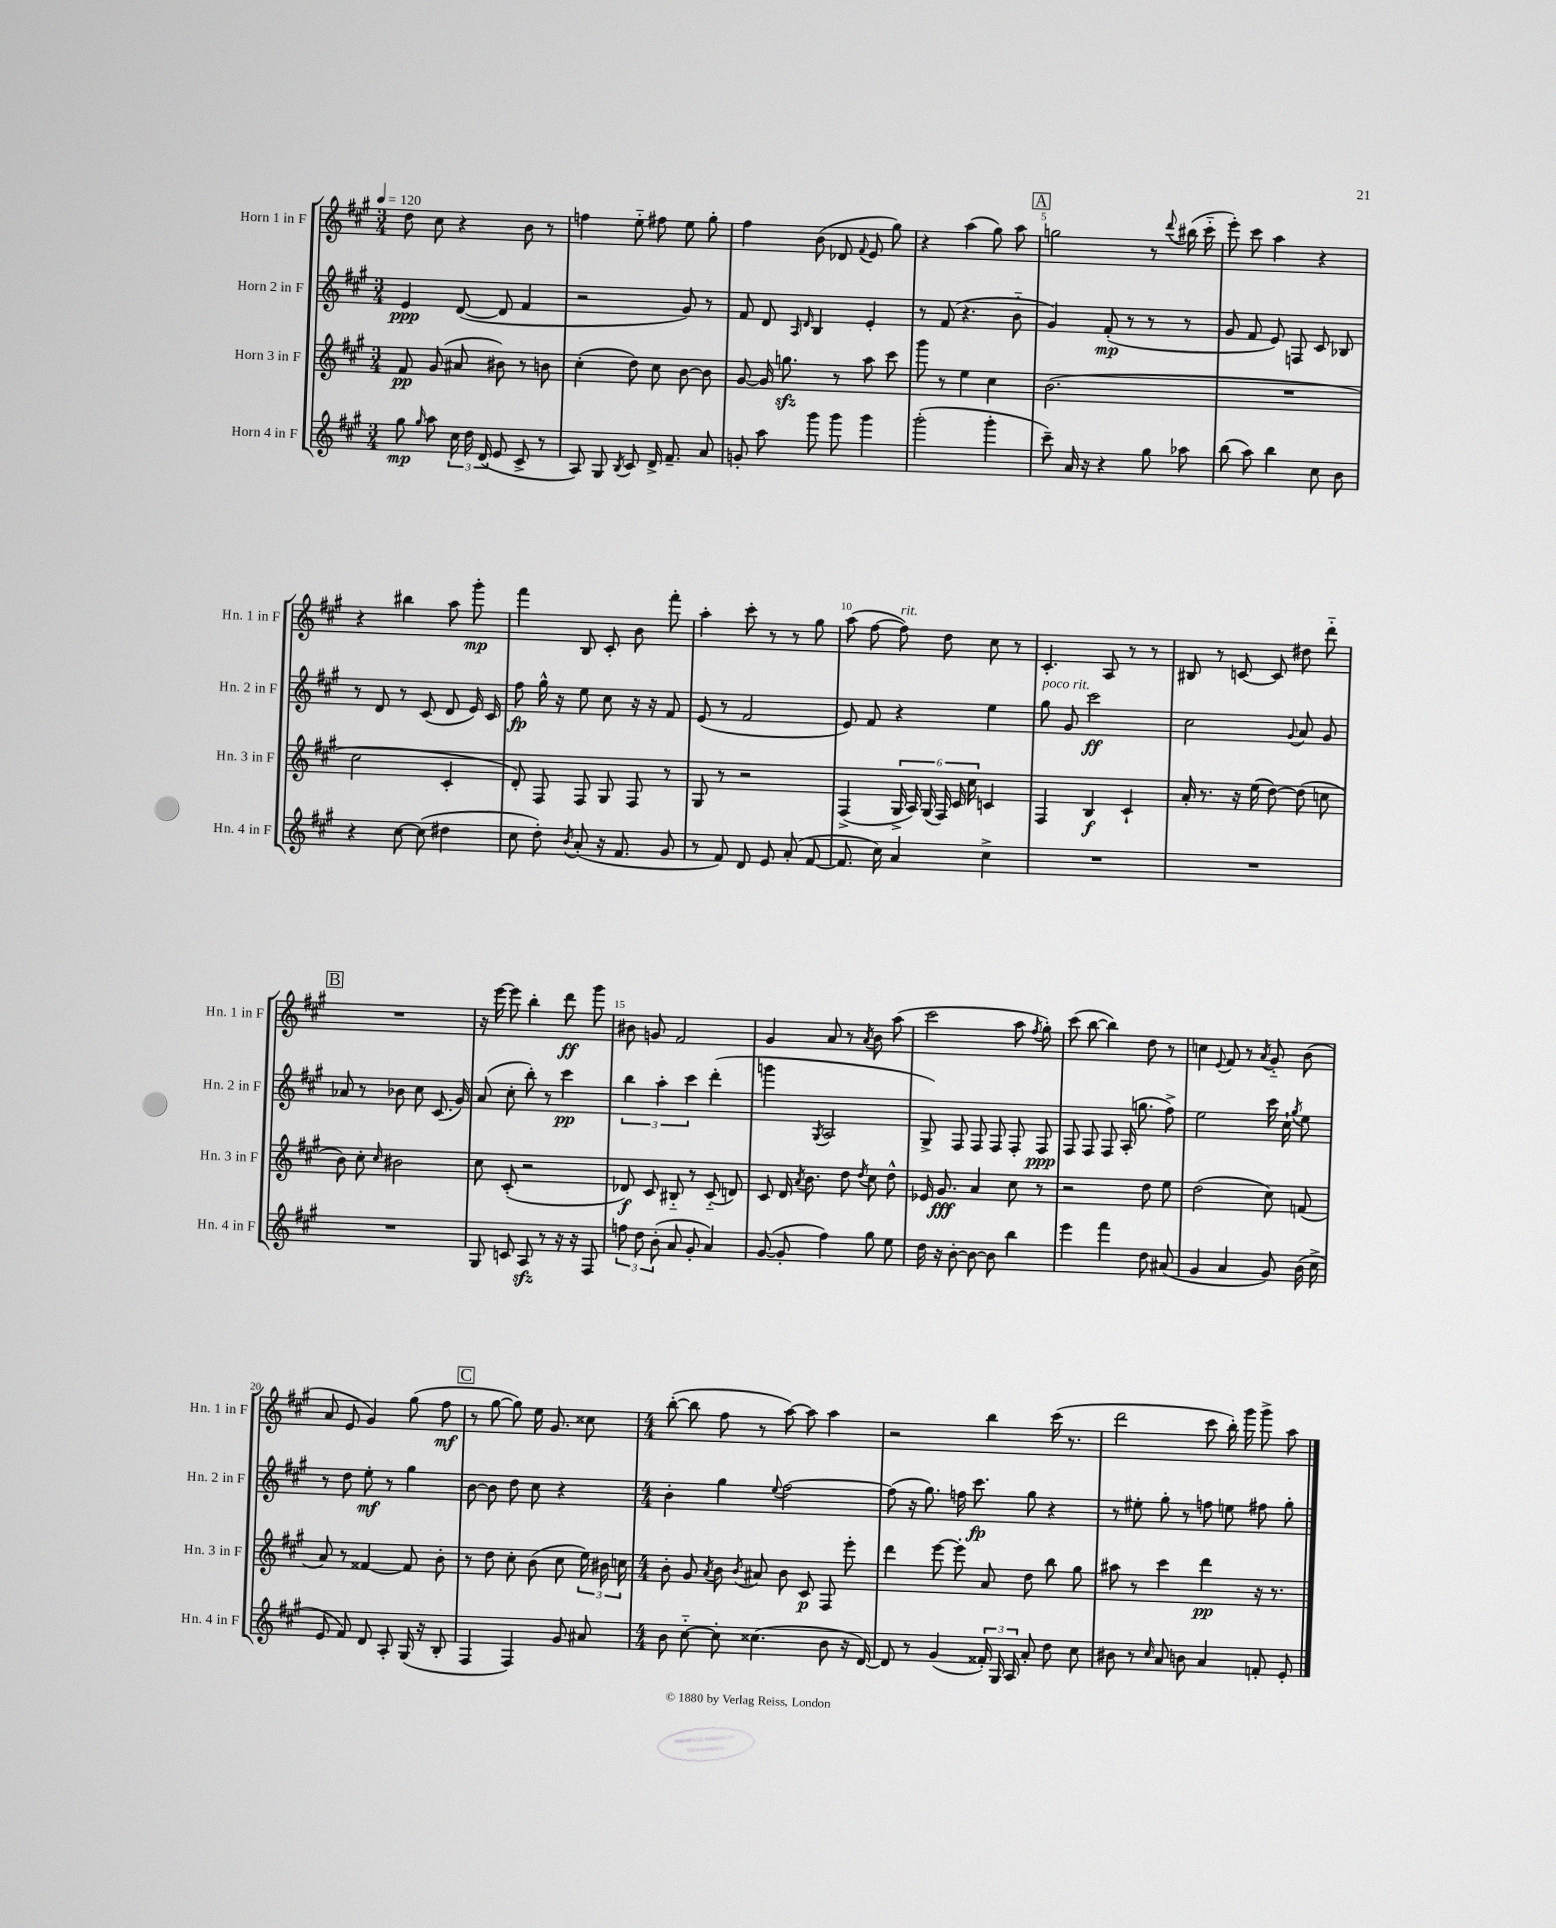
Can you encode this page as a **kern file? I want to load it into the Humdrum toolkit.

**kern	**dynam	**kern	**dynam	**kern	**dynam	**kern	**dynam
*part4	*part4	*part3	*part3	*part2	*part2	*part1	*part1
*staff4	*staff4	*staff3	*staff3	*staff2	*staff2	*staff1	*staff1
*I"Horn 4 in F	*	*I"Horn 3 in F	*	*I"Horn 2 in F	*	*I"Horn 1 in F	*
*I'Hn. 4 in F	*	*I'Hn. 3 in F	*	*I'Hn. 2 in F	*	*I'Hn. 1 in F	*
*clefG2	*	*clefG2	*	*clefG2	*	*clefG2	*
*k[f#c#g#]	*	*k[f#c#g#]	*	*k[f#c#g#]	*	*k[f#c#g#]	*
*M3/4	*	*M3/4	*	*M3/4	*	*M3/4	*
*MM120	*	*MM120	*	*MM120	*	*MM120	*
=1	=1	=1	=1	=1	=1	=1	=1
8gg#\	mp	8f#/	pp	4e/	ppp	8dd\	.
16qqgg#/	.	.	.	.	.	.	.
8aa\	.	(8g#/	.	.	.	8cc#\	.
24cc#\	.	8a#X/	.	([8d/	.	4r	.
24dd\	.	.	.	.	.	.	.
(24d/	.	.	.	.	.	.	.
8e/	.	8b#X\)	.	8d/]	.	.	.
8c#^/	.	8r	.	4f#/	.	8b\	.
8r	.	8bn\	.	.	.	8r	.
=2	=2	=2	=2	=2	=2	=2	=2
8A/)	.	(4cc#'\	.	2r	.	4ffn\	.
8G#/	.	.	.	.	.	.	.
8qB/	.	.	.	.	.	.	.
8c#/	.	8dd\)	.	.	.	8ee\	.
16d^/	.	8cc#\	.	.	.	8ff#X\	.
8.f#~/	.	.	.	.	.	.	.
.	.	[8b\	.	8g#/)	.	8ee\	.
8a/	.	8b\]	.	8r	.	8gg#'\	.
=3	=3	=3	=3	=3	=3	=3	=3
8gn'/	.	[8g#/	.	8f#/	.	4ff#\	.
8aa\	.	16g#/]	.	8d/	.	.	.
.	.	8.ggnzz\	.	.	.	.	.
.	.	.	.	16qqA/	.	.	.
.	.	.	.	16qqd/	.	.	.
8ggg#\	.	.	.	4B/	.	(8b\	.
8ggg#\	.	8r	.	.	.	8d-X/	.
.	.	.	.	.	.	8qqf#/	.
4ggg#\	.	8aa\	.	4e'/	.	8e/	.
.	.	8ccc#\	.	.	.	8gg#\)	.
=4	=4	=4	=4	=4	=4	=4	=4
(2ggg#'\	.	8ggg#\	.	8r	.	4r	.
.	.	8r	.	(8f#/	.	.	.
.	.	4ee\	.	4.r	.	(4aa\	.
4ggg#'\	.	4cc#\	.	.	.	8gg#\)	.
.	.	.	.	8b\	.	8aa\	.
!!LO:REH:place=s1:t=A
=5	=5	=5	=5	=5	=5	=5	=5
8ccc#~\)	.	(2.b\	.	4g#/)	.	2ggn\	.
16a/	.	.	.	.	.	.	.
16r	.	.	.	.	.	.	.
4r	.	.	.	(8f#'/	mp	.	.
.	.	.	.	8r	.	.	.
8gg#\	.	.	.	8r	.	8r	.
.	.	.	.	.	.	8qqddd/	.
8aa-X\	.	.	.	8r	.	(16bb#X\	.
.	.	.	.	.	.	16ccc#\	.
=6	=6	=6	=6	=6	=6	=6	=6
(8bb\	.	2.r	.	8g#/	.	8eee'\)	.
8aa\)	.	.	.	8f#/	.	8ccc#\	.
4bb\	.	.	.	8e/)	.	4aa\	.
.	.	.	.	8Fn/	.	.	.
8cc#\	.	.	.	8c#/	.	4r	.
8b\	.	.	.	8B-X/	.	.	.
!!LO:LB:g=z
=7	=7	=7	=7	=7	=7	=7	=7
4r	.	2cc#\	.	8r	.	4r	.
.	.	.	.	8d/	.	.	.
[8cc#\	.	.	.	8r	.	4bb#X\	.
(8cc#\]	.	.	.	(8c#/	.	.	.
4dd#X\	.	4c#'/	.	8d/	.	8aa\	.
.	.	.	.	16e/)	.	8ggg#'\	mp
.	.	.	.	16c#/	.	.	.
=8	=8	=8	=8	=8	=8	=8	=8
8cc#\	.	8d'/)	.	8ff#\	fp	4fff#\	.
8dd'\)	.	8F#/	.	16gg#^^\	.	.	.
.	.	.	.	16r	.	.	.
8qb/	.	.	.	.	.	.	.
(8a'/	.	8F#/	.	8ee\	.	8B/	.
16r	.	8G#/	.	8cc#\	.	8c#'/	.
8.f#/	.	.	.	.	.	.	.
.	.	8F#/	.	16r	.	8b\	.
.	.	.	.	16r	.	.	.
8g#/	.	8r	.	8f#/	.	8fff#'\	.
=9	=9	=9	=9	=9	=9	=9	=9
8r	.	8G#/	.	(8e/	.	4aa'\	.
8f#/)	.	8r	.	8r	.	.	.
8d/	.	2r	.	2f#/	.	8ccc#'\	.
8e/	.	.	.	.	.	8r	.
(8a'/	.	.	.	.	.	8r	.
[8f#/	.	.	.	.	.	8gg#\	.
=10	=10	=10	=10	=10	=10	=10	=10
8.f#/]	.	(4F#^/	.	8e/)	.	(8aa\	.
.	.	.	.	8f#/	.	[8ff#\	.
16cc#\)	.	.	.	.	.	.	.
!	!	!	!	!	!	!LO:TX:a:i:t=rit.	!
4a/	.	24G#^/	.	4r	.	8ff#\])	.
.	.	24A/)	.	.	.	.	.
.	.	(24G#/	.	.	.	.	.
.	.	24F#/)	.	.	.	8dd\	.
.	.	24c#/	.	.	.	.	.
.	.	24cc#\	.	.	.	.	.
4cc#^\	.	4cn/	.	4ee\	.	8cc#\	.
.	.	.	.	.	.	8r	.
=11	=11	=11	=11	=11	=11	=11	=11
!	!	!	!	!LO:TX:a:i:t=poco rit.	!	!	!
2.r	.	4F#/	.	8gg#\	.	4.c#'/	.
.	.	.	.	8g#/	.	.	.
.	.	4B/	f	2ccc#\	ff	.	.
.	.	.	.	.	.	8A/	.
.	.	4c#`/	.	.	.	8r	.
.	.	.	.	.	.	8r	.
=12	=12	=12	=12	=12	=12	=12	=12
2.r	.	16a'/	.	2cc#\	.	8B#X/	.
.	.	8.r	.	.	.	.	.
.	.	.	.	.	.	8r	.
.	.	16r	.	.	.	[8cn/	.
.	.	(16ee\	.	.	.	.	.
.	.	[8dd\)	.	.	.	8c/]	.
.	.	.	.	8qqg#/	.	.	.
.	.	(8dd\]	.	8a/	.	8dd#X\	.
.	.	8ccn\	.	8g#/	.	8ddd\	.
!!LO:LB:g=z
!!LO:REH:place=s1:t=B
=13	=13	=13	=13	=13	=13	=13	=13
2.r	.	8b\)	.	8a-X/	.	2.r	.
.	.	8cc#'\	.	8r	.	.	.
.	.	16qqcc#/	.	.	.	.	.
.	.	2b#X\	.	8b-X\	.	.	.
.	.	.	.	8cc#\	.	.	.
.	.	.	.	(8.c#/	.	.	.
.	.	.	.	16g#/)	.	.	.
=14	=14	=14	=14	=14	=14	=14	=14
8G#/	.	8cc#\	.	(8a/	.	16r	.
.	.	.	.	.	.	[16eee\	.
8cn/	.	(8c#'/	.	8cc#'\	.	8eee\]	.
8Azz/	.	2r	.	8bb'\)	.	4bb'\	.
8r	.	.	.	8r	.	.	.
16r	.	.	.	4ccc#\	pp	8ddd\	ff
16r	.	.	.	.	.	.	.
8F#/	.	.	.	.	.	8ggg#\	.
=15	=15	=15	=15	=15	=15	=15	=15
12ffn\	.	8d-X/)	f	6bb\	.	8b#X\	.
12dd\	.	.	.	.	.	.	.
.	.	8c#/	.	.	.	8gn/	.
(12b'\	.	.	.	6aa'\	.	.	.
8a/	.	8B#X/	.	.	.	2f#/	.
.	.	.	.	6ccc#\	.	.	.
8g#'/	.	8r	.	.	.	.	.
4a/)	.	(8c#/	.	(4ddd'\	.	.	.
.	.	8dn/)	.	.	.	.	.
=16	=16	=16	=16	=16	=16	=16	=16
([8g#/	.	8c#/	.	4gggn\	.	4g#/	.
8g#'/]	.	16d/	.	.	.	.	.
.	.	8qa/	.	.	.	.	.
.	.	8.b\	.	.	.	.	.
.	.	.	.	8qG#/	.	.	.
4ff#\)	.	.	.	2A/	.	8a/	.
.	.	8dd\	.	.	.	8r	.
.	.	8qdd/	.	.	.	8qa/	.
8gg#\	.	8cc#\	.	.	.	8b\	.
8ee\	.	8dd^^\	.	.	.	(8aa\	.
=17	=17	=17	=17	=17	=17	=17	=17
16dd\	.	16e-X/	.	8G#^/)	.	2ccc#\	.
16r	.	8.g#/	fff	.	.	.	.
[8b'\	.	.	.	8F#/	.	.	.
8b\_	.	4a/	.	8F#/	.	.	.
8b\]	.	.	.	8F#/	.	.	.
4bb\	.	8cc#\	.	8F#'/	.	8aa\	.
.	.	.	.	.	.	8qff#/	.
.	.	8r	.	8F#/	ppp	8gg#'\)	.
=18	=18	=18	=18	=18	=18	=18	=18
4eee\	.	2r	.	8F#/	.	(8ccc#\	.
.	.	.	.	8F#/	.	[8bb\	.
4fff#\	.	.	.	8F#/	.	4bb\])	.
.	.	.	.	(16A'/	.	.	.
.	.	.	.	8.ggn\	.	.	.
8dd\	.	8dd\	.	.	.	8dd\	.
(8a#X/	.	8ee\	.	8ff#^\)	.	8r	.
=19	=19	=19	=19	=19	=19	=19	=19
4g#/	.	(2dd\	.	2ee\	.	4ccn\	.
.	.	.	.	.	.	8qqe/	.
4a/	.	.	.	.	.	8f#/	.
.	.	.	.	.	.	8r	.
.	.	.	.	.	.	8qa/	.
8g#/)	.	8cc#\)	.	16ccc#\	.	8g#/	.
.	.	.	.	16cc#`\	.	.	.
.	.	.	.	8qgg#/	.	.	.
(16b\	.	(8fn/	.	8ee\	.	(8b\	.
16cc#^\	.	.	.	.	.	.	.
!!LO:LB:g=z
=20	=20	=20	=20	=20	=20	=20	=20
8e/	.	8a/)	.	8r	.	8a/	.
8f#/)	.	8r	.	8dd\	.	8e/	.
8d/	.	[4f##X/	.	8ee'\	mf	4g#/)	.
8A'/	.	.	.	8r	.	.	.
(16G#/	.	8f##/]	.	4gg#\	.	(8gg#\	.
16r	.	.	.	.	.	.	.
8B'/	.	8b'\	.	.	.	8ff#\	mf
!!LO:REH:place=s1:t=C
=21	=21	=21	=21	=21	=21	=21	=21
4F#/	.	8r	.	[8b\	.	8r	.
.	.	8dd\	.	8b\]	.	[8gg#\	.
4F#/)	.	8cc#'\	.	8dd\	.	8gg#\])	.
.	.	(8b\	.	8cc#\	.	16ee\	.
.	.	.	.	.	.	8.g#/	.
8g#/	.	8cc#\	.	4r	.	.	.
8a#X/	.	24ee\)	.	.	.	8cc##X\	.
.	.	24b#X\	.	.	.	.	.
.	.	24ccn\	.	.	.	.	.
=22	=22	=22	=22	=22	=22	=22	=22
*M4/4	*	*M4/4	*	*M4/4	*	*M4/4	*
8b\	.	8b'\	.	4b'\	.	([8bb'\	.
[8cc#\	.	8g#/	.	.	.	8bb\]	.
.	.	8qa/	.	.	.	.	.
8cc#'\]	.	8b\	.	4gg#\	.	8ff#\	.
.	.	8qb/	.	.	.	.	.
(4.cc##X\	.	8a#X/	.	.	.	8r	.
.	.	.	.	8qqee/	.	.	.
.	.	8b\	.	[2ff#\	.	[8aa\)	.
.	.	8c#/	p	.	.	8aa\]	.
8b\	.	8F#/	.	.	.	4aa\	.
16r	.	8eee'\	.	.	.	.	.
[16d/)	.	.	.	.	.	.	.
=23	=23	=23	=23	=23	=23	=23	=23
8d/]	.	4ddd\	.	(8ff#\]	.	2r	.
8r	.	.	.	16r	.	.	.
.	.	.	.	8.gg#\)	.	.	.
(4g#/	.	[8eee\	.	.	.	.	.
.	.	8eee'\]	.	16ffn\	.	.	.
.	.	.	.	8.ccc#\	fp	.	.
24f##X'/)	.	8a/	.	.	.	4bb\	.
24G#/	.	.	.	.	.	.	.
24A/	.	.	.	.	.	.	.
8a'/	.	8dd\	.	8gg#\	.	.	.
8dd\	.	8bb\	.	4r	.	(16ccc#\	.
.	.	.	.	.	.	8.r	.
8cc#\	.	8gg#\	.	.	.	.	.
=24	=24	=24	=24	=24	=24	=24	=24
8b#X\	.	8aa#X\	.	8r	.	2ddd\	.
8r	.	8r	.	8ee#X'\	.	.	.
16qqcc#/	.	.	.	.	.	.	.
8a/	.	4ccc#\	.	8gg#'\	.	.	.
8bn\	.	.	.	8r	.	.	.
4a/	.	4ddd\	pp	8ffn\	.	8ccc#\	.
.	.	.	.	8een\	.	16bb'\)	.
.	.	.	.	.	.	16ggg#\	.
8fn'/	.	16r	.	8ff#X\	.	8ggg#^\	.
.	.	8.r	.	.	.	.	.
8e'/	.	.	.	8gg#'\	.	8aa\	.
==	==	==	==	==	==	==	==
*-	*-	*-	*-	*-	*-	*-	*-
